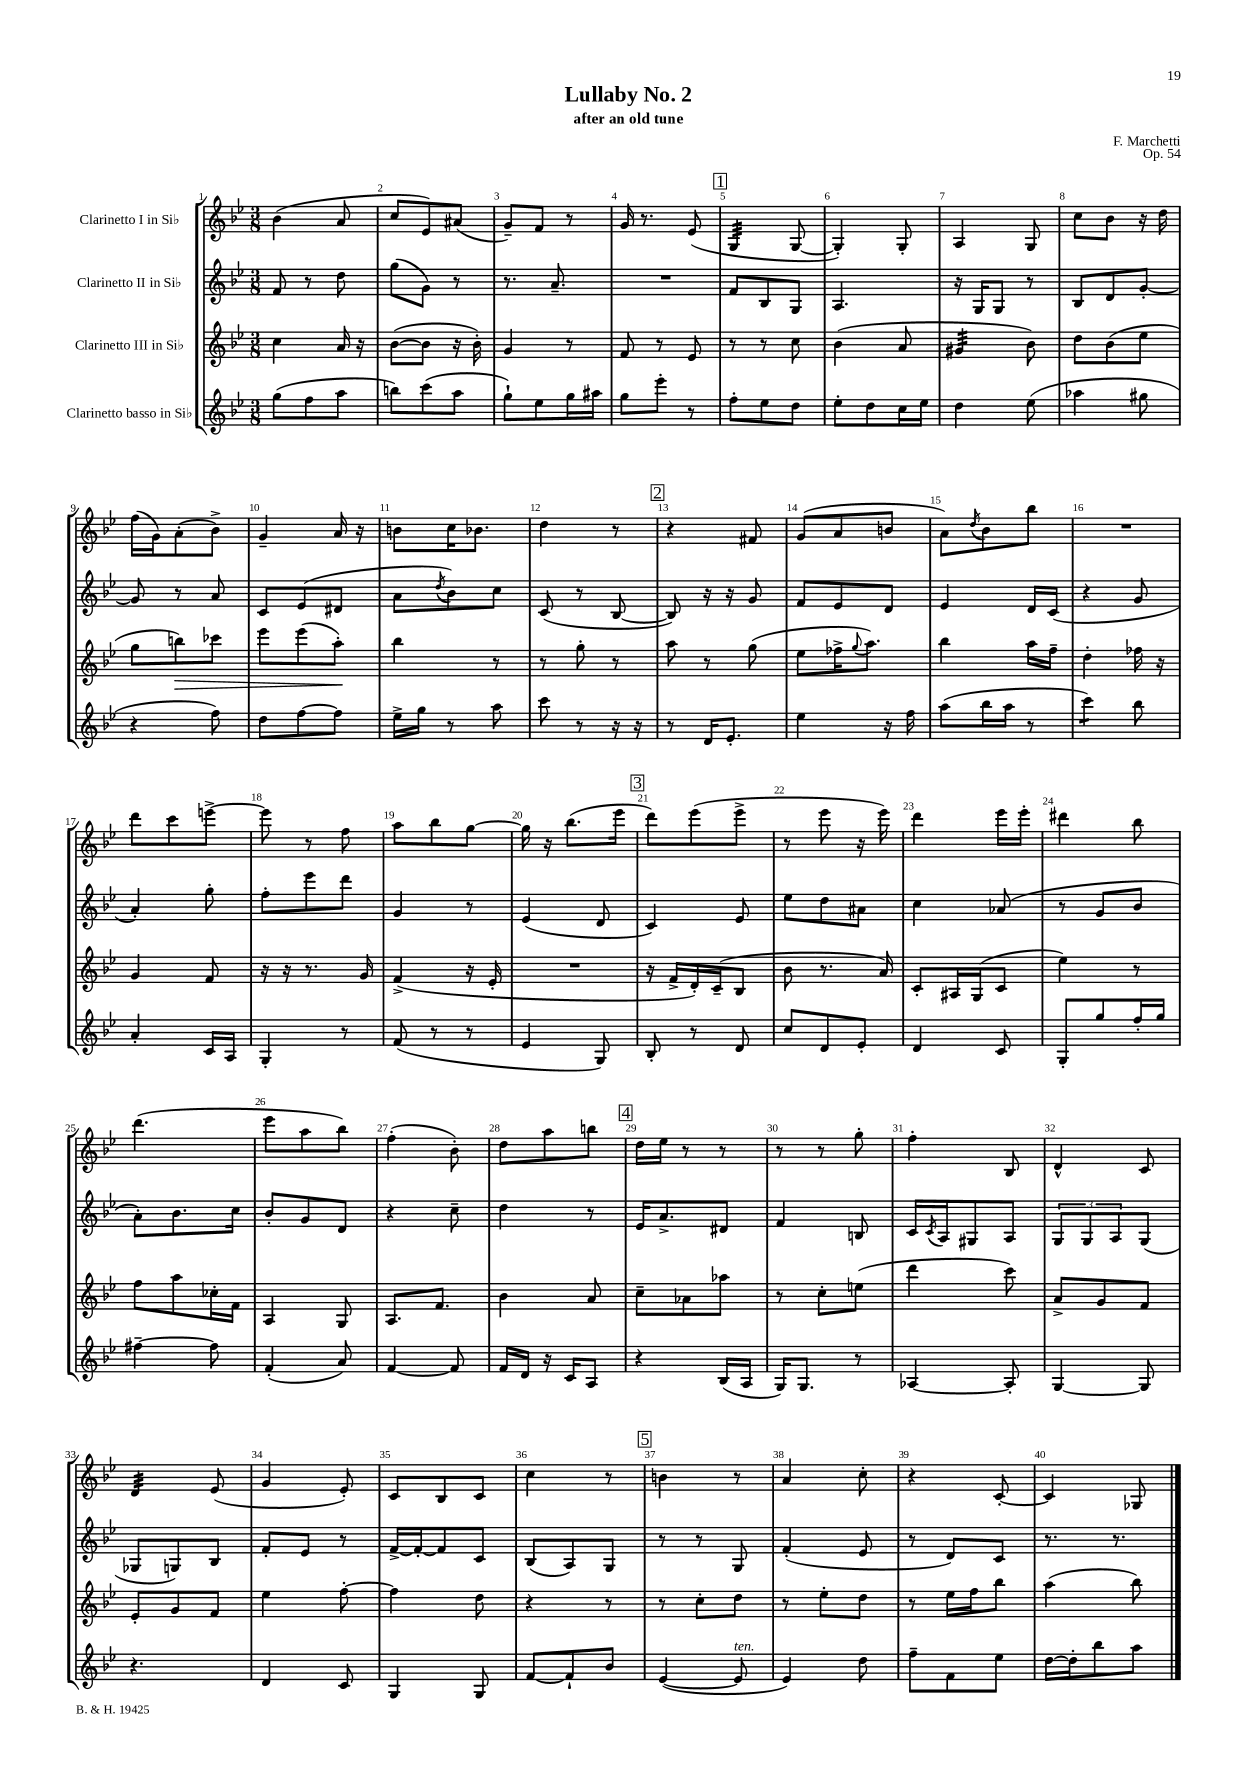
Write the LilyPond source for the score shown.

\header { title = "Lullaby No. 2" composer = "F. Marchetti" subtitle = "after an old tune" opus = "Op. 54" }
<<
\new StaffGroup <<
\new Staff = "s0" \with { instrumentName = "Clarinetto I in Sib" } {
    \clef treble \key bes \major \numericTimeSignature \time 3/8
    bes'4( a'8 |
    c''8 ees'8) ais'8( |
    g'8--) f'8 r8 |
    g'16 r8. ees'8( |
    \mark \markup { \box "1" } g4:32 g8~ |
    g4-.) g8-. |
    a4 g8 |
    c''8 bes'8 r16 d''16 |
    f''16( g'16) a'8-.( bes'8->) |
    g'4-- a'16 r16 |
    b'8 c''16 bes'8. |
    d''4 r8 |
    \mark \markup { \box "2" } r4 fis'8 |
    g'8( a'8 b'8 |
    a'8) \acciaccatura { d''8 } bes'8 bes''8 |
    R4. |
    d'''8 c'''8 e'''8~-> |
    e'''8 r8 f''8 |
    a''8 bes''8 g''8~ |
    g''16 r16 bes''8.( ees'''16 |
    \mark \markup { \box "3" } d'''8) ees'''8( ees'''8-> |
    r8 ees'''8 r16 ees'''16) |
    d'''4 ees'''16 ees'''16-. |
    dis'''4 bes''8 |
    d'''4.( |
    ees'''8 a''8 bes''8) |
    f''4-.( bes'8-.) |
    d''8 a''8 b''8 |
    \mark \markup { \box "4" } d''16 ees''16 r8 r8 |
    r8 r8 g''8-. |
    f''4-. bes8 |
    d'4-^ c'8 |
    d'4:32 ees'8( |
    g'4 ees'8-.) |
    c'8 bes8 c'8 |
    c''4 r8 |
    \mark \markup { \box "5" } b'4 r8 |
    a'4 c''8-. |
    r4 c'8~-. |
    c'4 ges8 \bar "|." |
}
\new Staff = "s1" \with { instrumentName = "Clarinetto II in Sib" } {
    \clef treble \key bes \major \numericTimeSignature \time 3/8
    f'8 r8 d''8 |
    g''8( g'8) r8 |
    r8. a'8.-- |
    R4. |
    \mark \markup { \box "1" } f'8 bes8 g8 |
    a4. |
    r16 g16 g8 r8 |
    bes8 d'8 g'8~-. |
    g'8 r8 a'8 |
    c'8 ees'8( dis'8 |
    a'8 \acciaccatura { d''8 } bes'8) c''8 |
    c'8( r8 bes8~ |
    \mark \markup { \box "2" } bes8) r16 r16 g'8 |
    f'8 ees'8 d'8 |
    ees'4 d'16 c'16( |
    r4 g'8 |
    a'4-.) g''8-. |
    f''8-. ees'''8 d'''8 |
    g'4 r8 |
    ees'4( d'8 |
    \mark \markup { \box "3" } c'4) ees'8 |
    ees''8 d''8 ais'8 |
    c''4 aes'8( |
    r8 g'8 bes'8 |
    a'8-.) bes'8. c''16 |
    bes'8-. g'8 d'8 |
    r4 c''8-- |
    d''4 r8 |
    \mark \markup { \box "4" } ees'16 a'8.-> dis'8 |
    f'4 b8 |
    c'16 \acciaccatura { c'8 } a16 gis8 a8 |
    \tuplet 3/2 { g8 g8 a8 } g8( |
    ges8 g8) bes8 |
    f'8-. ees'8 r8 |
    f'16~-> f'16~-. f'8 c'8 |
    bes8( a8) g8 |
    \mark \markup { \box "5" } r8 r8 g8 |
    f'4-.( ees'8 |
    r8 d'8) c'8 |
    r8. r8. \bar "|." |
}
\new Staff = "s2" \with { instrumentName = "Clarinetto III in Sib" } {
    \clef treble \key bes \major \numericTimeSignature \time 3/8
    c''4 a'16 r16 |
    bes'8~( bes'8 r16 bes'16-.) |
    g'4 r8 |
    f'8 r8 ees'8 |
    \mark \markup { \box "1" } r8 r8 c''8 |
    bes'4( a'8 |
    gis'4:32 bes'8) |
    d''8 bes'8( ees''8 |
    g''8 b''8\>) ces'''8 |
    ees'''8 ees'''8( a''8-.\!) |
    bes''4 r8 |
    r8 g''8-. r8 |
    \mark \markup { \box "2" } a''8 r8 g''8( |
    ees''8 fes''16-> \appoggiatura { g''8 } a''8.) |
    bes''4 a''16 f''16-- |
    d''4-. fes''16 r16 |
    g'4 f'8 |
    r16 r16 r8. g'16 |
    f'4->( r16 ees'16-. |
    R4. |
    \mark \markup { \box "3" } r16 f'16-> d'16-.) c'16--( bes8 |
    bes'8 r8. a'16) |
    c'8-. ais16 g16( c'8 |
    ees''4) r8 |
    f''8 a''8 ces''16-. f'16 |
    a4 g8 |
    a8. f'8. |
    bes'4 a'8 |
    \mark \markup { \box "4" } c''8-- aes'8 aes''8 |
    r8 c''8-. e''8( |
    d'''4 c'''8) |
    a'8-> g'8 f'8 |
    ees'8-. g'8 f'8 |
    ees''4 f''8~-. |
    f''4 d''8 |
    r4 r8 |
    \mark \markup { \box "5" } r8 c''8-. d''8 |
    r8 ees''8-. d''8 |
    r8 ees''16 f''16 bes''8 |
    a''4( bes''8) \bar "|." |
}
\new Staff = "s3" \with { instrumentName = "Clarinetto basso in Sib" } {
    \clef treble \key bes \major \numericTimeSignature \time 3/8
    g''8( f''8 a''8 |
    b''8) c'''8( a''8 |
    g''8-!) ees''8 g''16 ais''16 |
    g''8 ees'''8-. r8 |
    \mark \markup { \box "1" } f''8-. ees''8 d''8 |
    ees''8-. d''8 c''16 ees''16 |
    d''4 ees''8( |
    aes''4 gis''8 |
    r4 f''8) |
    d''8 f''8~ f''8 |
    ees''16-> g''16 r8 a''8 |
    c'''8 r8 r16 r16 |
    \mark \markup { \box "2" } r8 d'16 ees'8.-. |
    ees''4 r16 f''16 |
    a''8( bes''16 a''16 r8 |
    c'''4:8) bes''8 |
    a'4-. c'16 a16 |
    g4-. r8 |
    f'8( r8 r8 |
    ees'4 g8) |
    \mark \markup { \box "3" } bes8-. r8 d'8 |
    c''8 d'8 ees'8-. |
    d'4 c'8 |
    g8-. g''8 f''16-. g''16 |
    fis''4~-- fis''8 |
    f'4-.( a'8) |
    f'4~ f'8 |
    f'16 d'16 r16 c'16 a8 |
    \mark \markup { \box "4" } r4 bes16( a16 |
    g16) g8. r8 |
    aes4~ aes8-. |
    g4~ g8 |
    r4. |
    d'4 c'8 |
    g4 g8 |
    f'8~ f'8-! bes'8 |
    \mark \markup { \box "5" } ees'4~( ees'8^\markup { \italic "ten." } |
    ees'4) d''8 |
    f''8-- f'8 ees''8 |
    d''16~ d''16-. bes''8 a''8 \bar "|." |
}
>>
>>
\layout { \context { \Score \override BarNumber.break-visibility = ##(#f #t #t) barNumberVisibility = #all-bar-numbers-visible } }
